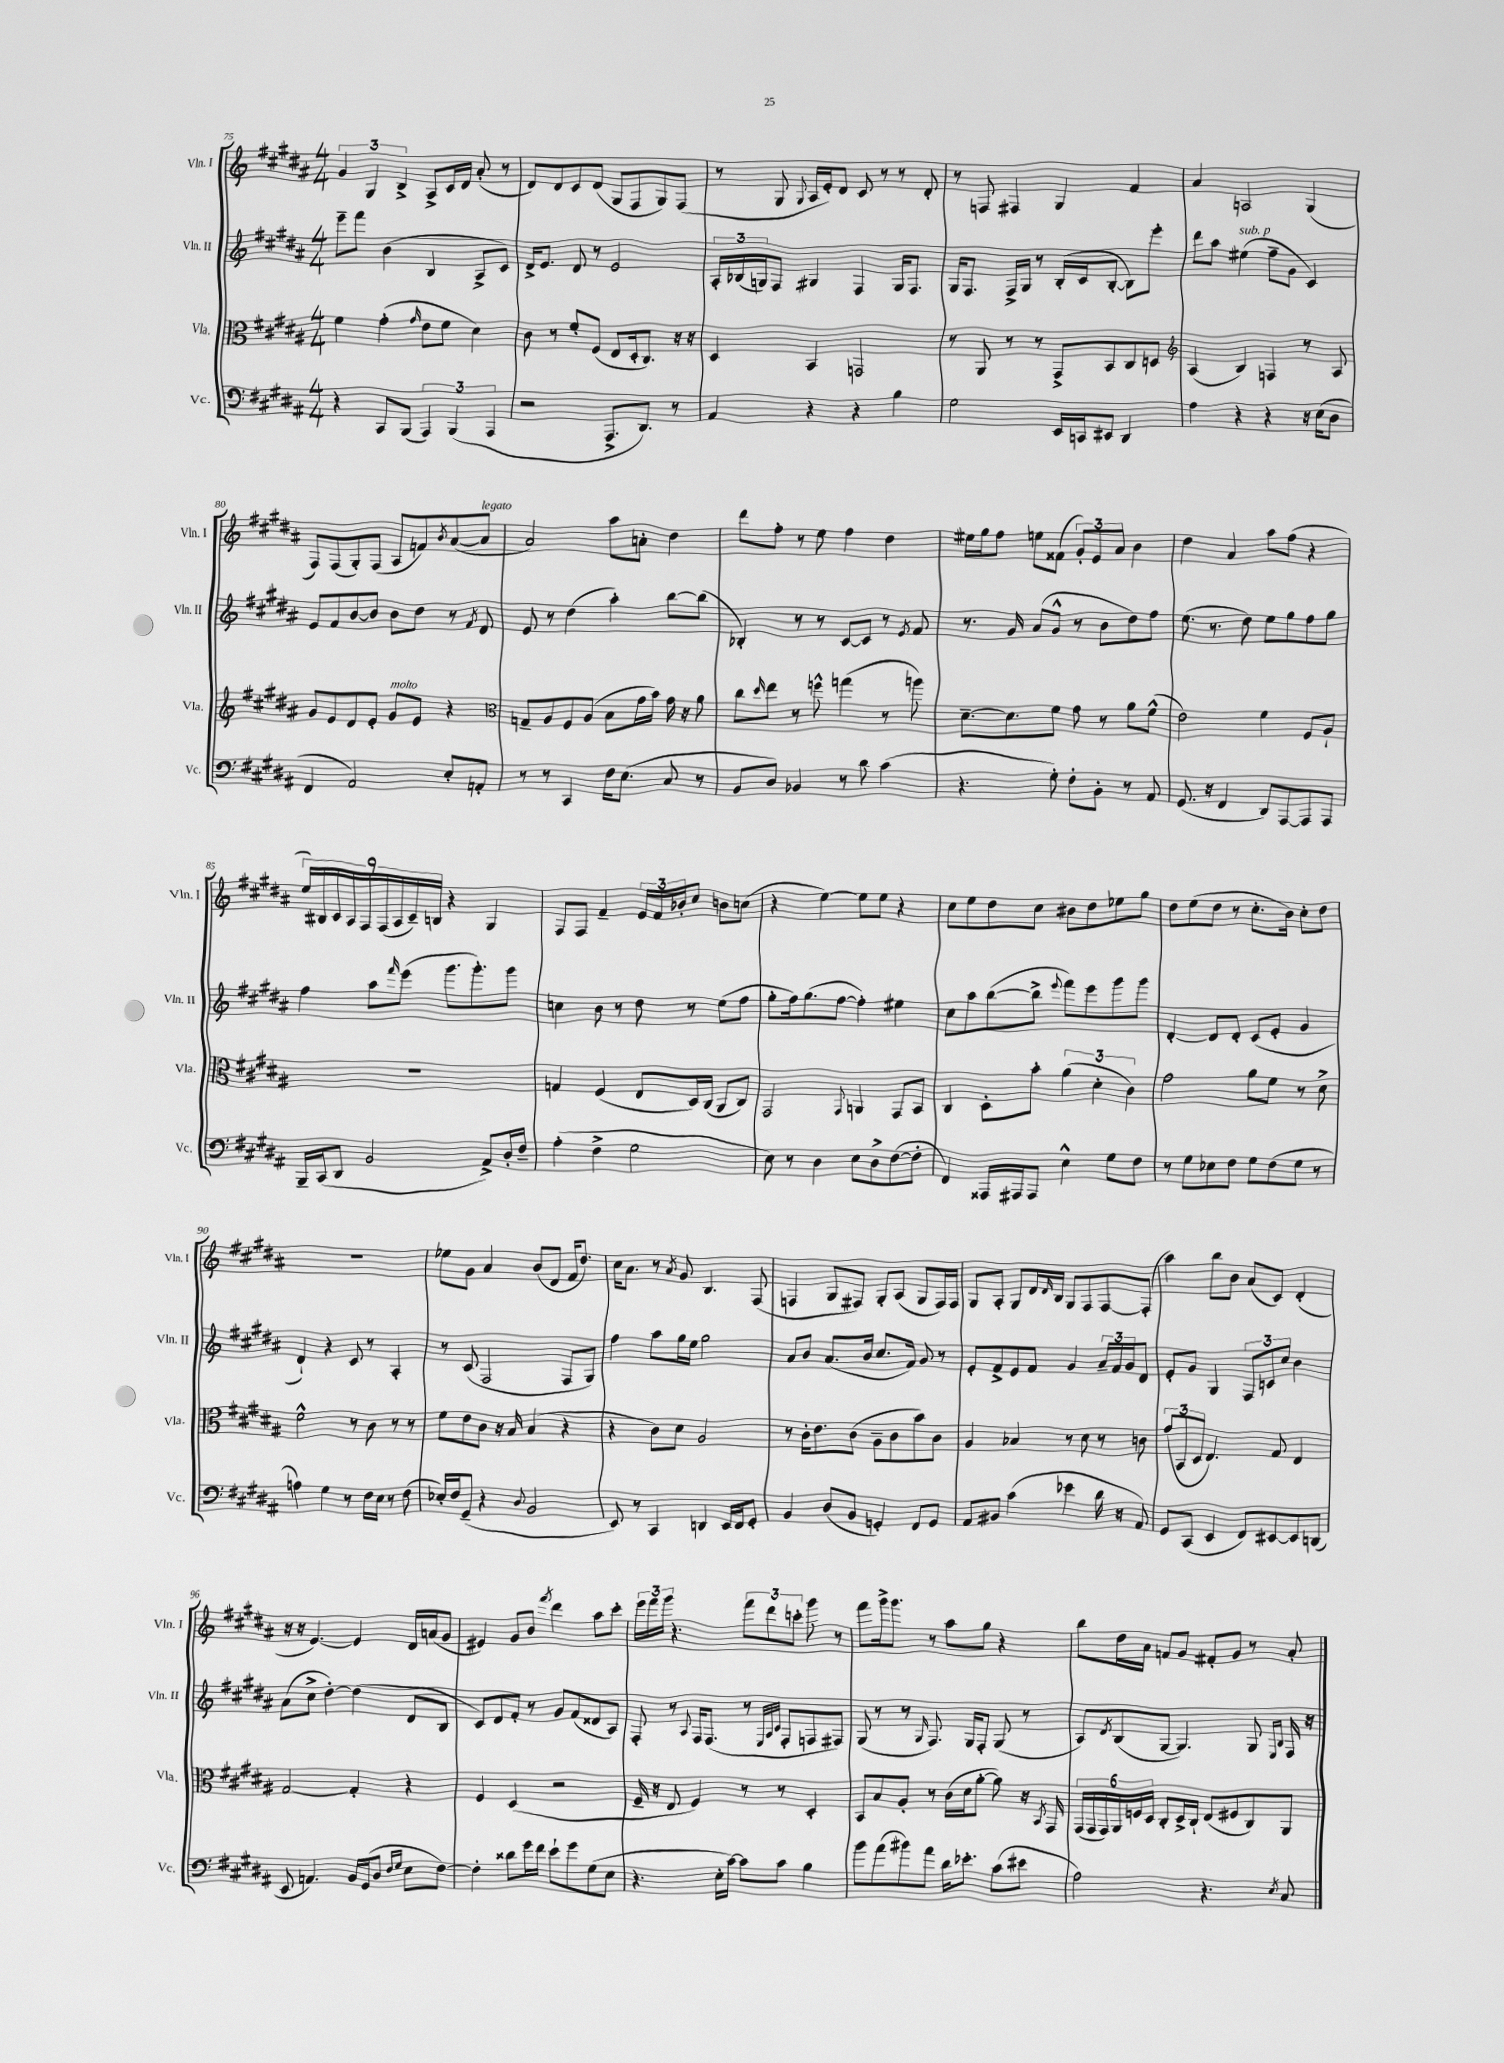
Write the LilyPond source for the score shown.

<<
\new StaffGroup <<
\new Staff = "s0" \with { instrumentName = "Vln. I" shortInstrumentName = "Vln. I" } {
    \clef treble \key b \major \numericTimeSignature \time 4/4
    \tuplet 3/2 { gis'4 gis4 b4-> } ais8-> cis'16 dis'16 ais'8-.( r8 |
    dis'8) dis'8 cis'8 dis'8( gis8 fis8 gis8) fis8( |
    r8 gis8 \appoggiatura { gis8 } ais16 e'16-.) dis'8 cis'8 r8 r8 dis'8-. |
    r8 f8 fis4 gis4 fis'4 |
    ais'4 a2 gis4( |
    fis8) fis8( gis8-.) fis8( ais8 f'8) \acciaccatura { b'8 } ais'8~( ais'8^\markup { \italic "legato" } |
    ais'2) ais''8 a'8-. dis''4 |
    dis'''8 fis''8-. r8 e''8 fis''4 dis''4 |
    eis''16 gis''16 fis''8 e''8 fisis'8( \tuplet 3/2 { gis'8-.) e'8 ais'8 } b'4 |
    dis''4 ais'4 ais''8 fis''8( r4 |
    \tuplet 9/8 { e''16) bis16 cis'16 ais16 fis16 fis16( ais16 cis'16--) b16 } r4 gis4 |
    fis8 fis8 fis'4-- \tuplet 3/2 { e'16 fis'16 bes'16-. } cis''8 b'8 c''8( |
    r4 e''4~) e''8 e''8 r4 |
    cis''8 e''8 dis''8 cis''8 bis'8 dis''8 ees''8 gis''8 |
    dis''8 e''8( dis''8 r8 cis''8.-. b'16) cis''8-. dis''8 |
    R1 |
    ees''8 gis'8 ais'4 b'8( dis'8 fis'16 dis''8.) |
    cis''16 ais'8. r8 \acciaccatura { ais'8 } gis'8 b4. fis8( |
    f4 gis8 fis8) gis8-. ais8( gis8 fis16) fis16 |
    gis8 ais8-. gis8 dis'16 \grace { dis'16 } b16 gis8 fis8 fis8~ fis8-.( |
    ais''4) b''8 b'8 ais'8( cis'8) dis'4-.( |
    r16 r16 e'4.~) e'4 dis'16 a'16( gis'8 |
    eis'4) gis'8 b'8 \acciaccatura { fis'''8 } dis'''4 ais''8 cis'''8-. |
    \tuplet 3/2 { e'''16 fis'''16 gis'''16 } r4. \tuplet 3/2 { fis'''8 dis'''8 c'''8-. } gis'''8 r8 |
    fis'''8 gis'''16-> gis'''8. r8 ais''8 gis''8 r4 |
    b''8 dis''16 ais'16 f'8 gis'8 fis'8-. gis'8 r8 ais'8-. \bar "|." |
}
\new Staff = "s1" \with { instrumentName = "Vln. II" shortInstrumentName = "Vln. II" } {
    \clef treble \key b \major \numericTimeSignature \time 4/4
    e'''8-- fis'''8 b'4( b4 ais8-> cis'8) |
    dis'16-> e'8. dis'8 r8 e'2 |
    \tuplet 3/2 { ais16-. bes16( g16) } fis8 gis4 fis4 gis16 fis8. |
    gis16 fis8. fis16-> gis16 r8 b16-.( cis'16 b8~-. b8) e'''8-. |
    dis'''8 ais''8 eis''4^\markup { \italic "sub. p" }( fis''8-- gis'8 cis'4) |
    e'8 fis'8 b'8~ b'8 b'8 dis''8 r8 \acciaccatura { fis'8 } dis'8 |
    e'8 r8 dis''4( ais''4-.) b''8~ b''8( |
    bes4-.) r8 r8 cis'8~ cis'8 r8 \acciaccatura { e'8 } fis'8 |
    r8. gis'16 ais'8( gis'8-^ r8 b'8 dis''8) fis''8 |
    e''8.( r8. dis''8) e''8 gis''8 fis''8 gis''8 |
    fis''4 ais''8 \grace { fis'''16 } e'''8( gis'''8. gis'''8.-.) gis'''8 |
    c''4 b'8 r8 dis''8 r8 e''8( fis''8 |
    gis''8-. fis''16) gis''8.( fis''8~ fis''4-.) eis''4 |
    cis''8 ais''8 b''8~( b''8-> \appoggiatura { e'''8 } fis'''8) e'''8 gis'''8 gis'''8 |
    dis'4~-. dis'8 dis'8-. cis'8( e'8-. gis'4 |
    dis'4-!) r4 cis'8 r8 ais4-. |
    r8 cis'8( fis2 fis8 gis8) |
    fis''4 ais''8 gis''16 e''16 gis''2 |
    ais'8 b'8 ais'8.( b'16 cis''8. fis'16) gis'8 r8 |
    e'8-. fis'8-> e'8 fis'8 gis'4 \tuplet 3/2 { ais'16-- fis'16 gis'16 } dis'8 |
    e'8-. gis'8 gis4 \tuplet 3/2 { fis8 c'8 cis''8 } b'4 |
    ais'8( cis''8-> dis''4~-.) dis''4( dis'8 b8 |
    cis'8) dis'8 fis'8-. r8 gis'8 fis'8( disis'8 ais8) |
    fis8-. r8 \appoggiatura { ais8 } fis16 fis8.( r8 \grace { e32 ais32 cis'32 } fis8-. f8 fis8) |
    gis8( r8 r8 \grace { gis16 } fis8.) gis16 fis8-. gis8( r8 |
    ais8) \acciaccatura { dis'8 } b8( gis8~ gis4.) gis8 \grace { e16 b16 } fis16 r16 \bar "|." |
}
\new Staff = "s2" \with { instrumentName = "Vla." shortInstrumentName = "Vla." } {
    \clef alto \key b \major \numericTimeSignature \time 4/4
    fis'4 gis'4-.( \grace { gis'16 } e'8 fis'8 dis'4) |
    cis'8 r8 fis'8-. fis8( e8 dis16-. cis8.) r16 r16 |
    dis4 b,4 g,2 |
    r8 ais,8 r8 r8 gis,8-> b,8 cis8 d8 |
    \clef treble ais4( b4) f4 r8 ais8 |
    gis'8 e'8 dis'8 e'8-. gis'8^\markup { \italic "molto" } e'8 r4 |
    \clef alto g8-- ais8 fis8 ais8( b8 gis'16 b'16) gis'16 r16 ais'8 |
    cis''8 \grace { dis''16 } e''8 r8 f''8-^ g''4( r8 a''8) |
    dis'8.~-- dis'8. fis'8 gis'8 r8 ais'8 fis'8-^( |
    e'2) fis'4 fis8 ais8-! |
    R1 |
    g4 fis4( e8 dis16) cis16( ais,8 cis8) |
    gis,2 \appoggiatura { gis,8 } a,4 gis,8 b,8 |
    cis4 dis8-. b'8-. \tuplet 3/2 { ais'4( dis'4-. cis'4) } |
    gis'2 ais'8 fis'8 r8 dis'8-> |
    fis'2-^ r8 cis'8 r8 r8 |
    fis'8 e'8 cis'8 r16 b16 b4( r4 |
    r4 cis'8) dis'8 ais2 |
    r8 cis'16-. e'8. cis'8( ais8-- cis'8 b'8) cis'8 |
    ais4 bes4 r8 dis'8 r8 c'8 |
    \tuplet 3/2 { gis'8( b,8 dis8 } e4.) gis8 e4 |
    gis2~ gis4-. r4 |
    fis4 dis4( r2 |
    fis16-- r16 e8 fis4) r8 r8 dis4-. |
    b,8 b8 ais8-. r8 cis'16( dis'16 ais'8~-. ais'8) r16 \acciaccatura { b,8 } gis,16 |
    \tuplet 6/4 { gis,16( gis,16 gis,16) ais,16 f16 dis16 } cis8-. dis16-> cis16-! e8( fis8 cis8) ais,8 \bar "|." |
}
\new Staff = "s3" \with { instrumentName = "Vc." shortInstrumentName = "Vc." } {
    \clef bass \key b \major \numericTimeSignature \time 4/4
    r4 cis,8 b,,8( \tuplet 3/2 { ais,,4) b,,4( ais,,4 } |
    r2 ais,,8.-> dis,8.) r8 |
    ais,4 r4 r4 b4 |
    gis2 e,16 c,16 eis,8 dis,4 |
    ais4 r4 r4 r16 e16( dis8 |
    fis,4 ais,2) e8-. a,8-. |
    r8 r8 cis,4 fis16 e8.( cis8 r8 |
    b,8 dis8) bes,4 r8 dis'8 cis'4( |
    r4. gis8-.) fis8-. b,8-. r8 ais,8 |
    gis,8.( r16 fis,4 dis,8) ais,,8~ ais,,8 ais,,8 |
    b,,16-- cis,16( dis,8 b,2 ais,8->) dis16-. fis16-- |
    ais4-.( fis4-> gis2 |
    e8) r8 dis4 e8 dis8-> fis8~( fis8-. |
    fis,4) aisis,,16 ais,,16 ais,,8 e4-^ gis8 fis8 |
    r8 gis8 ees8 fis8 gis8 fis8( gis8 r8 |
    a4) gis4 r8 fis16 e16 r8 fis8( |
    ees16-.) fis16 gis,8--( r4 \appoggiatura { dis8 } b,2 |
    e,8) r8 cis,4 d,4 e,16 fis,16 gis,8-. |
    b,4 dis8( b,8 g,4-.) fis,8 g,8 |
    ais,8 bis,8 cis'4( ees'4 dis'16 r16 ais,8) |
    gis,8 cis,8( e,4 fis,8) eis,8~ eis,8 d,8( |
    e,8 a,4.) b,16 gis,16( dis8 \grace { fis16 gis16 } e8 fis8~) |
    fis4-. disis'8 gis'16 fis'16 e'8-! gis'8 gis8( e8 |
    r4. e16-. cis'16~) cis'8 cis'8 b4 |
    b'8 ais'8( bis'8) ais'8 dis'16 ees'8.-. cis'8( eis'8 |
    ais2) r4. \acciaccatura { e8 } cis8 \bar "|." |
}
>>
>>
\layout { \context { \Score currentBarNumber = #75 } }
